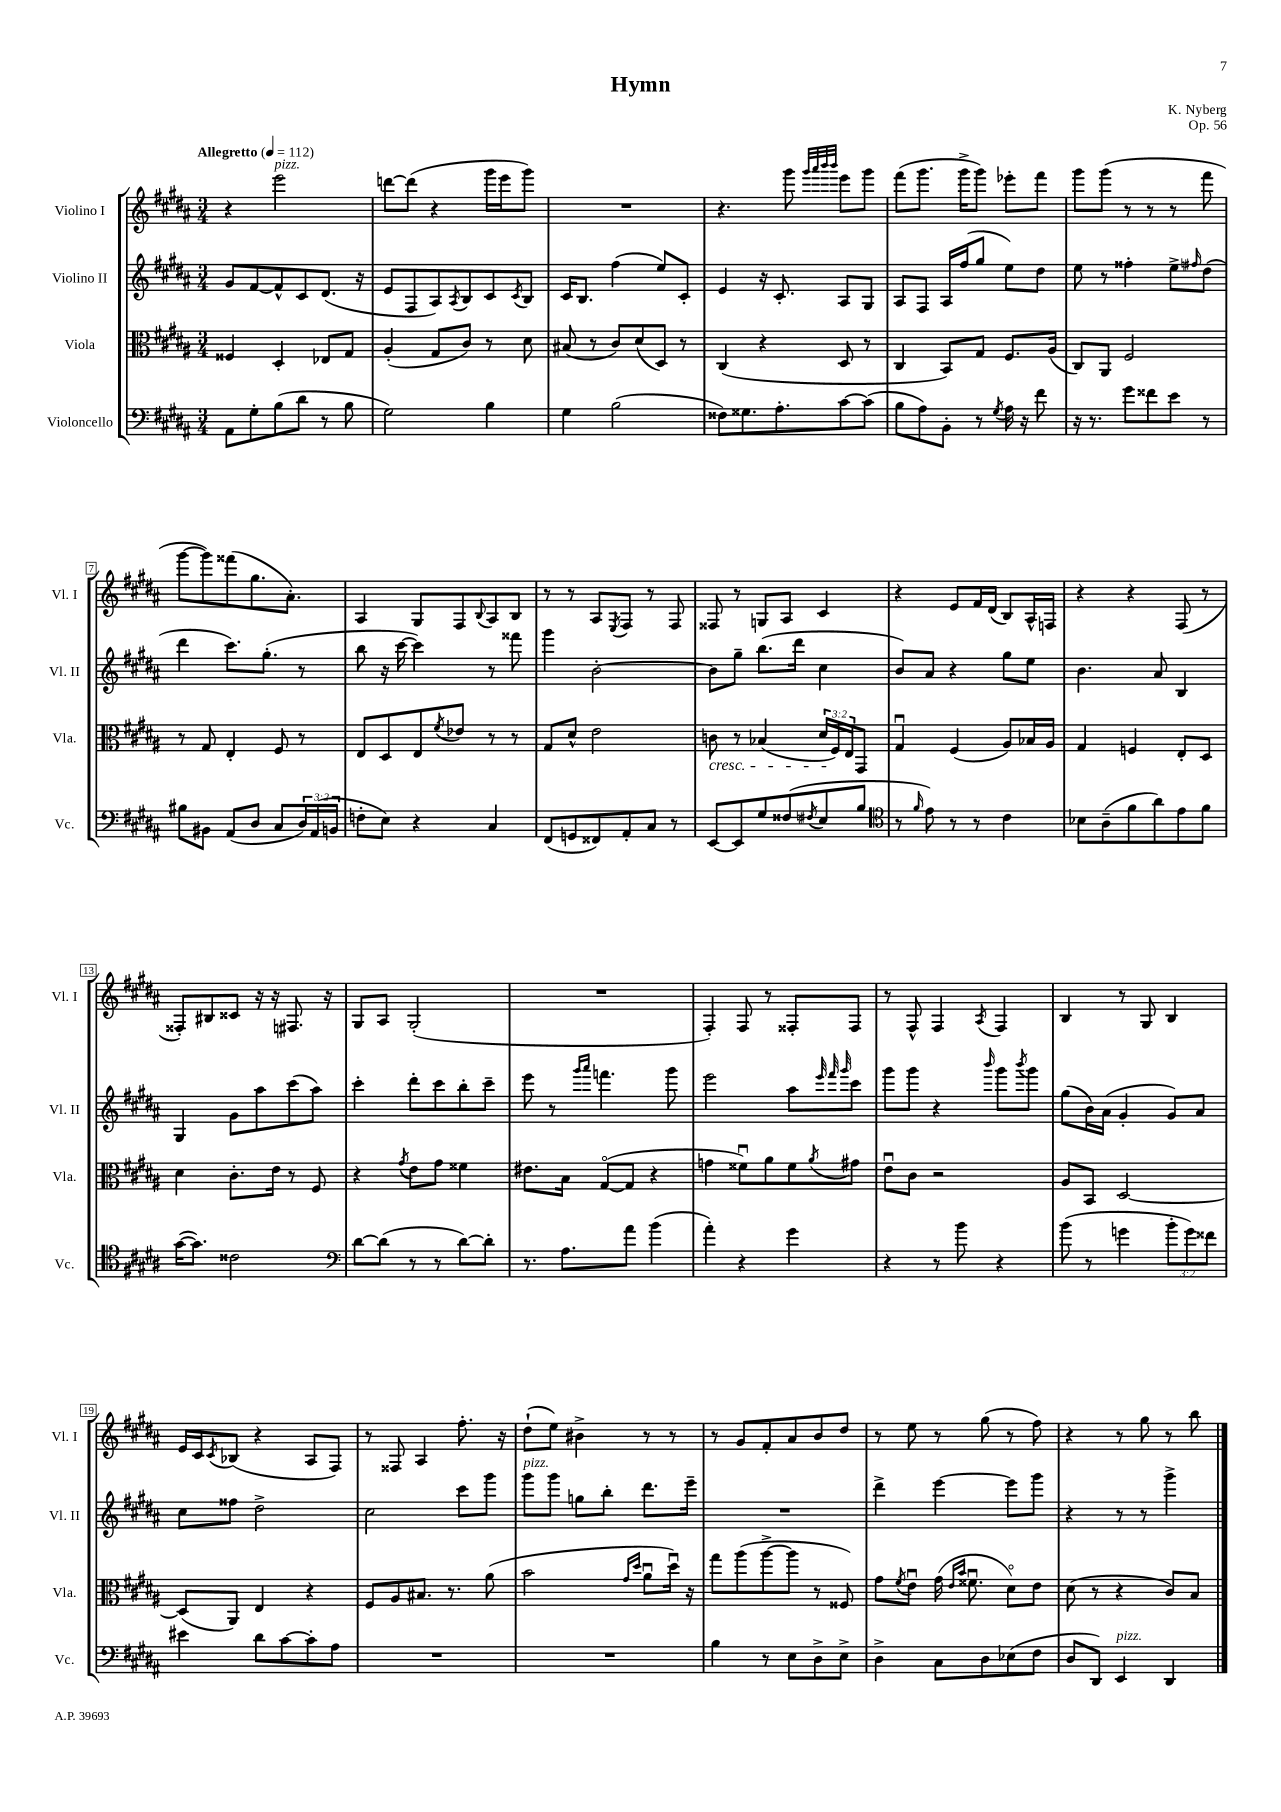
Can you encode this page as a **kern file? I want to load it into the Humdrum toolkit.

**kern	**kern	**kern	**kern
*part4	*part3	*part2	*part1
*staff4	*staff3	*staff2	*staff1
*I"Violoncello	*I"Viola	*I"Violino II	*I"Violino I
*I'Vc.	*I'Vla.	*I'Vl. II	*I'Vl. I
*clefF4	*clefC3	*clefG2	*clefG2
*k[f#c#g#d#a#]	*k[f#c#g#d#a#]	*k[f#c#g#d#a#]	*k[f#c#g#d#a#]
*M3/4	*M3/4	*M3/4	*M3/4
*MM112	*MM112	*MM112	*MM112
=1	=1	=1	=1
!	!	!	!LO:TX:a:B:t=Allegretto
8AA#\L	4F##X/	8g#/L	4r
8G#'\	.	[8f#/	.
!	!	!	!LO:TX:a:i:t=pizz.
(8B\	4D#'/	8f#^^/]	2eee\
8d#\J	.	8c#/	.
8r	8E-X/L	(8.d#/J	.
8B\	8G#/J	.	.
.	.	16r	.
=2	=2	=2	=2
2G#\)	(4A#'/	8e/L	[8dddn\L
.	.	8F#/	(8ddd\J]
.	8G#/L	8A#/)	4r
.	.	8qA#/	.
.	8c#/J)	8B/	.
4B\	8r	8c#/	16ggg#\LL
.	.	.	16eee\J
.	.	8qc#/	.
.	8d#\	8B/J	8ggg#\J)
=3	=3	=3	=3
4G#\	(8B#X/	16c#/KL	2.r
.	.	8.B/J	.
.	8r	.	.
(2B\	8c#/L)	(4ff#\	.
.	(8d#/	.	.
.	8D#/J)	8ee/L)	.
.	8r	8c#'/J	.
=4	=4	=4	=4
8F##X\L)	(4C#/	4e/	4.r
8.G##X\	.	.	.
.	4r	16r	.
8.A#'\	.	8.c#'/	.
.	.	.	8ggg#\
.	.	.	32qqggg#/LLL
.	.	.	32qqaaa#/
.	.	.	32qqbbb/
.	.	.	32qqbbb/JJJ
[8c#\	8D#/	8A#/L	8eee\L
(8c#\J]	8r	8G#/J	8ggg#\J
=5	=5	=5	=5
8B\L	4C#/	8A#/L	(8fff#\L
8A#\)	.	8F#/J	8.ggg#\J
8BB'\J	8BB/L)	16A#/LL	.
.	.	(16ff#/J	16ggg#^\KL
8r	8G#/J	8gg#/J	8ggg#\J)
8qG#/	.	.	.
16A#\	8.F#/L	8ee\L)	8eee-X'\L
16r	.	.	.
8f#\	.	8dd#\J	8fff#\J
.	(16A#/Jk	.	.
=6	=6	=6	=6
16r	8C#/L)	8ee\	8ggg#\L
8.r	.	.	.
.	8AA#/J	8r	(8ggg#\J
8g#\L	2F#/	4ff##X'\	8r
8f##X\	.	.	8r
8e\J	.	8ee^\L	8r
.	.	16qqff#X/	.
8r	.	(8dd#\J	8fff#\
!!LO:LB:g=z
=7	=7	=7	=7
8B#X\L	8r	4ddd#\	[8ggg#\L
8BB#X\J	8G#/	.	8ggg#\])
(8AA#/L	4E'/	8.ccc#\L)	(8fff##X\
8D#/J	.	.	8.gg#\
.	.	(8.gg#'\J	.
8C#/L	8F#/	.	.
.	.	.	8.a#'\J)
24D#/L)	8r	8r	.
(24AA#/	.	.	.
24BBn/JJ	.	.	.
=8	=8	=8	=8
8Fn'\L	8E/L	8bb\	4A#/
8E\J)	8D#/	16r	.
.	.	[16ccc#\	.
4r	8E/	4ccc#\])	8G#/L
.	8qf#/	.	.
.	8e-X/J	.	8F#/
.	.	.	8qqB/
4C#/	8r	8r	8A#/
.	8r	8fff##X\	8B/J
=9	=9	=9	=9
(8FF#/L	8G#/L	4ggg#\	8r
8GGn/	8d#^^/J	.	8r
8FF##X/)	2e\	[2b'\	8A#/L
.	.	.	8qE/
8AA#'/	.	.	8F#/J
8C#/J	.	.	8r
8r	.	.	8F#/
=10	=10	=10	=10
!	!LO:TX:b:i:t=cresc.	!	!
[8EE/L	8cn\	8b\L]	8F##X/
8EE/]	8r	8gg#~\J	8r
8G#/	(4B-X/	(8.bb\L	8Gn/L
(8F##X/	.	.	8A#/J
.	.	16ddd#\Jk	.
8qF#X/	.	.	.
8E/	24d#/LL	4cc#\	4c#/
.	24F#/)	.	.
.	24E/J	.	.
8B/J	8GG#/J	.	.
=11	=11	=11	=11
*clefC4	*	*	*
8r	4G#u/	8b/L)	4r
16qqf#/	.	.	.
8e\)	.	8a#/J	.
8r	(4F#/	4r	8e/L
8r	.	.	16f#/L
.	.	.	(16d#/JJ
4c#\	8A#/L)	8gg#\L	8B/L)
.	16B-X/L	8ee\J	16A#^^/L
.	16A#/JJ	.	16Fn/JJ
=12	=12	=12	=12
8B-X\L	4G#/	4.b\	4r
(8A#~\	.	.	.
8f#\	4Fn/	.	4r
8a#\)	.	8a#/	.
8e\	8E'/L	4B/	(8F#/
8f#\J	8D#/J	.	8r
!!LO:LB:g=z
=13	=13	=13	=13
([16g#\KL	4d#\	4G#/	8F##X'/L)
8.g#\J])	.	.	.
.	.	.	8B#X/
2c##X\	8.c#'\L	8g#\L	8c##X/J
.	.	8aa#\	16r
.	16e\Jk	.	16r
.	8r	(8ccc#\	8.F#X/
.	8F#/	8aa#\J)	.
.	.	.	16r
=14	=14	=14	=14
*clefF4	*	*	*
[8d#\L	4r	4ccc#'\	8G#/L
(8d#\J]	.	.	8A#/J
.	8qg#/	.	.
8r	8e\L	8ddd#'\L	(2G#'/
8r	8g#\J	8ccc#\	.
[8d#\L)	4f##X\	8bb'\	.
8d#'\J]	.	8ccc#~\J	.
=15	=15	=15	=15
8.r	8.e#X\L	8eee\	2.r
.	.	8r	.
8.A#\L	16B\Jk	.	.
.	.	16qqggg#/LL	.
.	.	16qqaaa#/JJ	.
.	([8G#/L	4.fffn\	.
8a#\J	8G#/J]	.	.
(4b\	4r	.	.
.	.	8ggg#\	.
=16	=16	=16	=16
4a#'\)	4gn\	2eee\	4F#'/)
4r	8f##Xu\L)	.	8F#/
.	8a#\	.	8r
4g#\	8f##\	8aa#\L	8F##X'/L
.	.	32qqeee/	.
.	.	32qqfff#/	.
.	8qa#/	32qqggg#/	.
.	8g#X\J	8ccc#\J	8F##/J
=17	=17	=17	=17
4r	8eu\L	8ggg#\L	8r
.	8c#\J	8ggg#\J	8F#^^/
8r	2r	4r	4F#/
8b\	.	.	.
.	.	16qqbbb/	8qA#/
4r	.	8ggg#\L	4F#/
.	.	8qbbb/	.
.	.	8ggg#\J	.
=18	=18	=18	=18
(8b\	8A#/L	(8gg#\L	4B/
8r	8BB/J	16b\L)	.
.	.	(16a#\JJ	.
4gn\	[2D#/	4g#'/	8r
.	.	.	8G#/
12b'\L	.	8g#/L)	4B/
12g\)	.	.	.
.	.	8a#/J	.
12f##X\J	.	.	.
!!LO:LB:g=z
=19	=19	=19	=19
4e#X\	(8D#/L]	8cc#\L	16e/LL
.	.	.	16c#/J
.	.	.	8qc#/
.	8AA#/J)	8ff##X\J	(8B-X/J
8d#\L	4E/	2dd#^\	4r
[8c#\	.	.	.
8c#'\]	4r	.	8A#/L
8A#\J	.	.	8F#/J)
=20	=20	=20	=20
2.r	8F#/L	2cc#\	8r
.	8A#/	.	8F##X/
.	8.B#X/J	.	4A#/
.	8.r	.	.
.	.	8ccc#\L	8.ff#'\
.	(8a#\	8ggg#\J	.
.	.	.	16r
=21	=21	=21	=21
!	!	!LO:TX:a:i:t=pizz.	!
2.r	2b\	8ggg#\L	(8dd#`\L
.	.	8ggg#\J	8ee\J)
.	.	8ggn\L	4b#X^\
.	.	8bb'\J	.
.	16qqg#/LL	.	.
.	16qqdd#/JJ	.	.
.	8a#u\L	8.ddd#\L	8r
.	16dd#u\Jk)	.	8r
.	16r	16eee~\Jk	.
=22	=22	=22	=22
4B\	8gg#\L	2.r	8r
.	(8aa#\	.	8g#/L
8r	[8aa#^\	.	8f#'/
8E\L	8aa#\J]	.	8a#/
8D#^\	8r	.	8b/
8E^\J	8F##X/)	.	8dd#/J
=23	=23	=23	=23
4D#^\	8g#\L	4ddd#^\	8r
.	8qf#/	.	.
.	8eu\J	.	8ee\
8C#\L	(16g#\	[4eee\	8r
.	16qqe/LL	.	.
.	16qqb/JJ	.	.
.	8.f##Xu\	.	.
8D#\	.	.	(8gg#\
(8E-X\	8d#\L)	8eee\L]	8r
8F#\J	8e\J	8ggg#\J	8ff#\)
=24	=24	=24	=24
8D#/L	(8d#\	4r	4r
8DD#/J)	8r	.	.
!LO:TX:a:i:t=pizz.	!	!	!
4EE/	4r	8r	8r
.	.	8r	8gg#\
4DD#/	8c#/L)	4ggg#^\	8r
.	8B/J	.	8bb\
==	==	==	==
*-	*-	*-	*-
